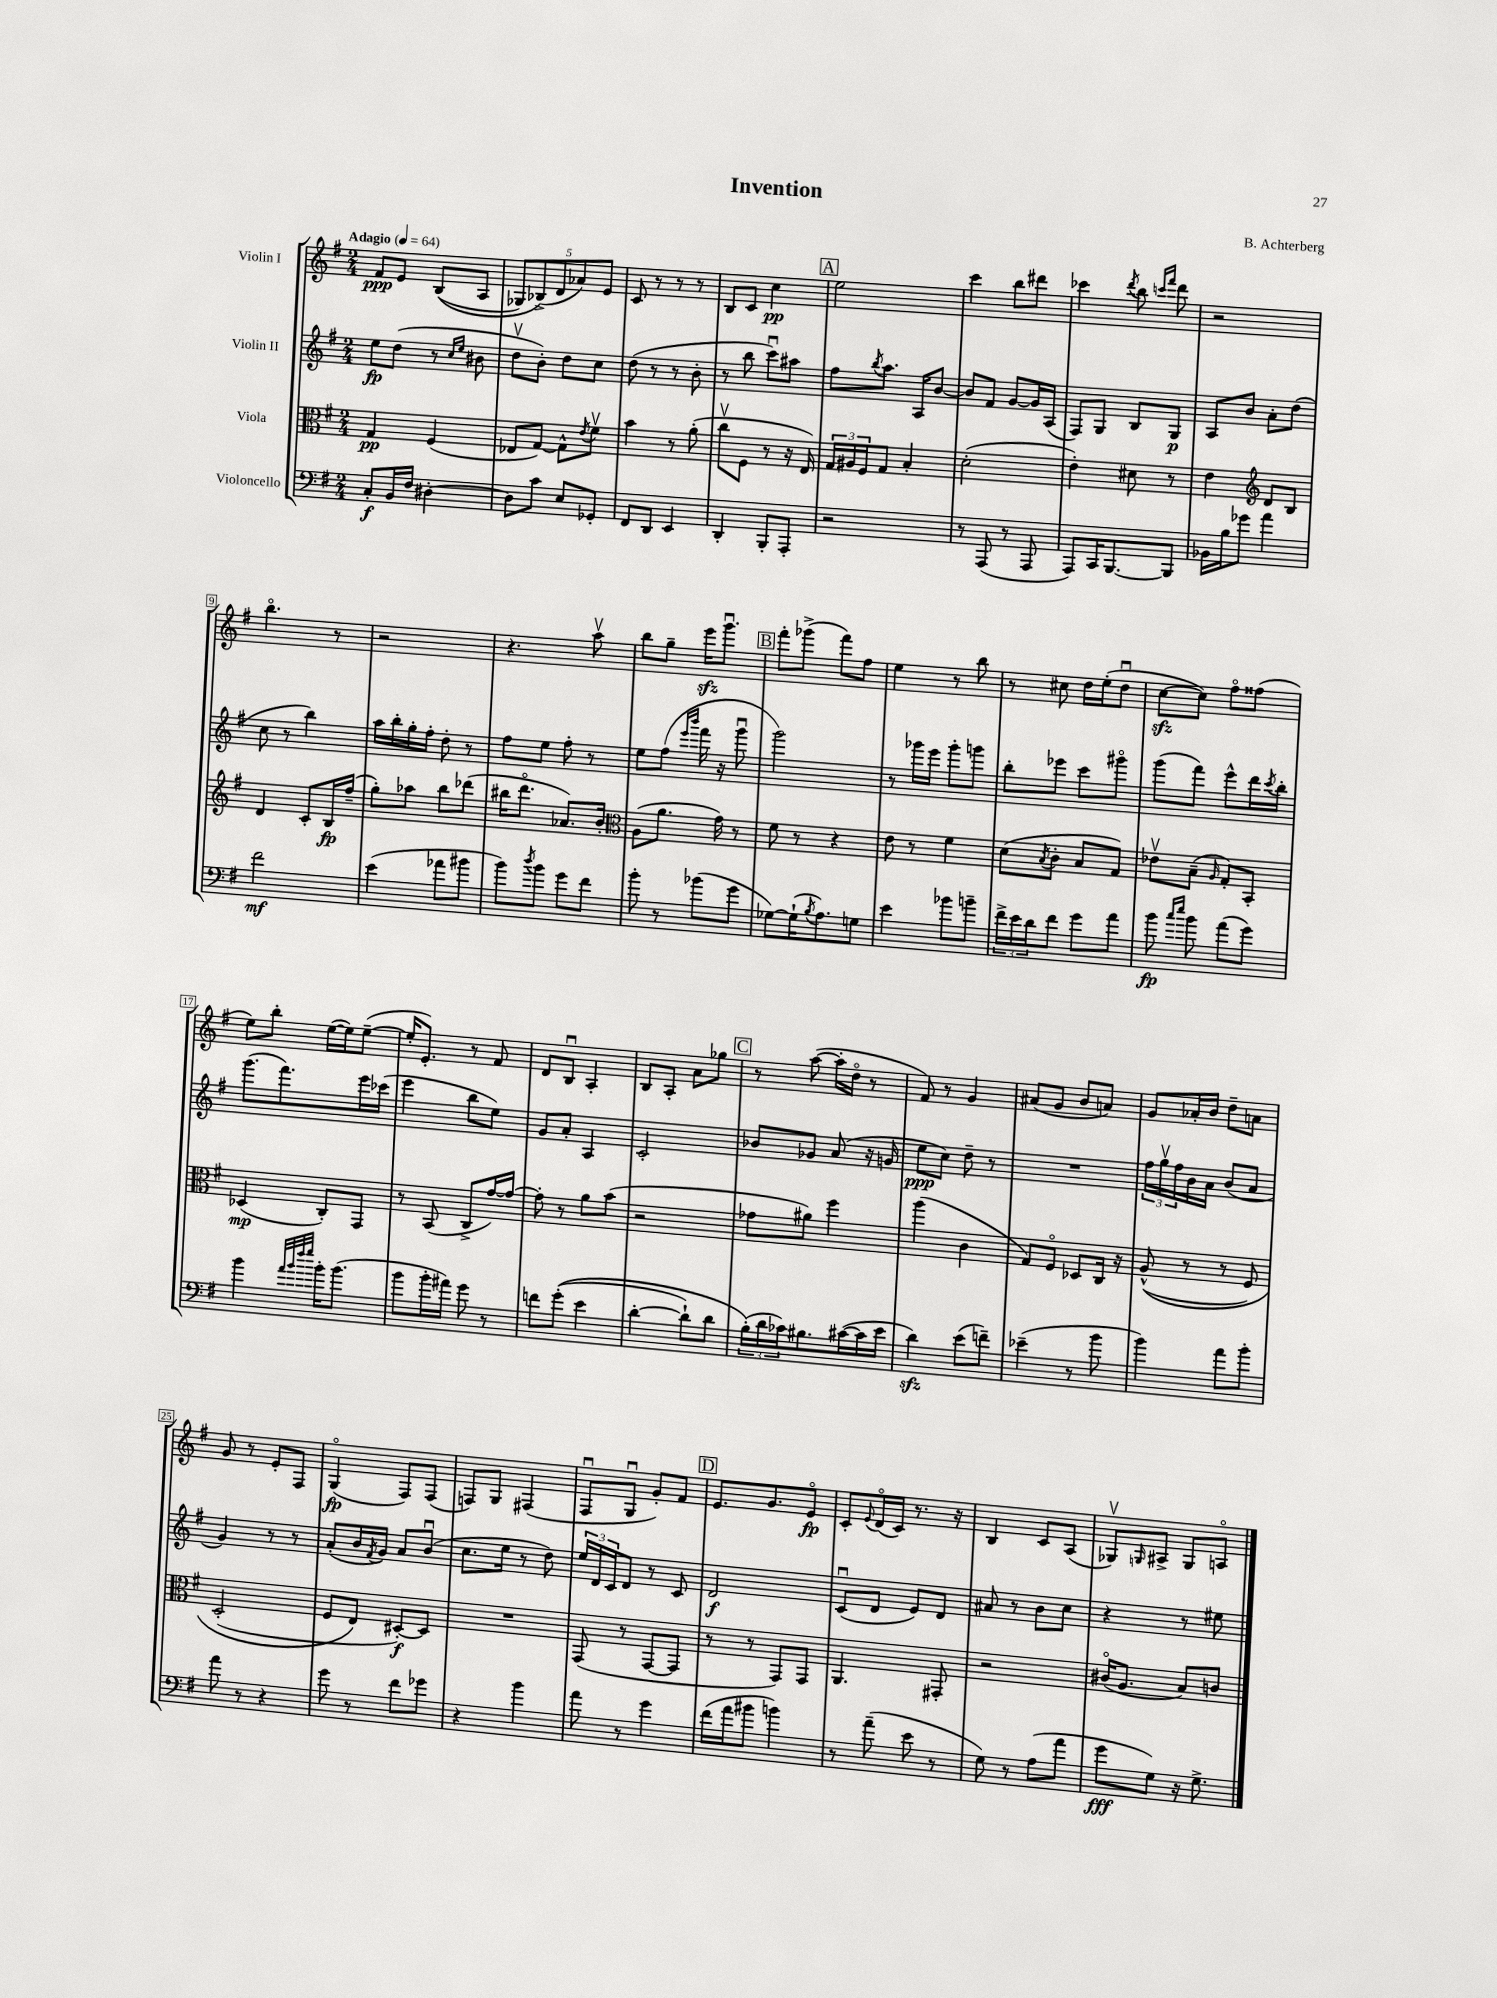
\header { title = "Invention" composer = "B. Achterberg" }
<<
\new StaffGroup <<
\new Staff = "s0" \with { instrumentName = "Violin I" } {
    \clef treble \key g \major \numericTimeSignature \time 2/4 \tempo "Adagio" 4 = 64
    fis'8\ppp e'8 b8(\( a8 |
    \tuplet 5/4 { ges8) bes8->(\) d'8 aes'8) e'8 } |
    c'8 r8 r8 r8 |
    b8 c'8 c''4\pp |
    \mark \markup { \box "A" } e''2 |
    c'''4 b''8 dis'''8 |
    ces'''4 \acciaccatura { d'''8 } b''8 \grace { c'''16 fis'''16 } d'''8 |
    r2 |
    b''4.\flageolet r8 |
    r2 |
    r4. a''8\upbow |
    b''8 g''8-- e'''16\sfz g'''8.\downbow |
    \mark \markup { \box "B" } fis'''8-. ges'''8->( fis'''8) fis''8 |
    e''4 r8 b''8 |
    r8 cis''8 d''16 e''16-.( d''8\downbow |
    c''8~\sfz c''8) fis''8\flageolet fisis''8( |
    e''8) b''8-. e''16~( e''16) e''8~--( |
    e''16-. e'8.-.) r8 fis'8 |
    d'8 b8\downbow a4-. |
    b8 a8-. a'8 ges''8 |
    \mark \markup { \box "C" } r8 a''8~( a''16-. d''16\flageolet r8 |
    fis'8) r8 g'4 |
    ais'8( g'8 b'8 a'8) |
    g'8 aes'16-. b'16 d''8-- a'8 |
    g'8 r8 e'8-. fis8 |
    g4\flageolet\fp( fis8) fis8( |
    f8) g8 fis4( |
    fis8\downbow g8\downbow g'8-.) fis'8 |
    \mark \markup { \box "D" } e'8. g'8. e'8\flageolet\fp |
    c'8-. \appoggiatura { e'8 } d'16\flageolet( c'16) r8. r16 |
    b4 c'8 a8( |
    ges8\upbow) \grace { g16 } ais8-> g8 a8\flageolet \bar "|." |
}
\new Staff = "s1" \with { instrumentName = "Violin II" } {
    \clef treble \key g \major \numericTimeSignature \time 2/4
    e''8\fp d''8( r8 \grace { c''16 e''16 } bis'8 |
    d''8\upbow b'8-.) d''8 c''8 |
    d''8( r8 r8 b'8-. |
    r8 b''8 c'''8\downbow) ais''8 |
    \mark \markup { \box "A" } fis''8 \acciaccatura { b''8 } a''8. a16 b'8~ |
    b'8 fis'8 g'8~ g'16 a16( |
    fis8) g8 b8 g8\p |
    a8 b'8 a'8-. d''8( |
    c''8 r8 b''4) |
    a''16 b''16-. g''16-. fis''16-. d''8-. r8 |
    fis''8 e''8 fis''8-. r8 |
    e''8 fis''8( \grace { e'''16 b'''16 } fis'''16 r16 g'''8\downbow |
    \mark \markup { \box "B" } g'''2) |
    r8 ges'''16 e'''16 ges'''8-. g'''8 |
    b''8-. ees'''8 c'''8 gis'''8\flageolet |
    g'''8( fis'''8) e'''8-^ d'''16 \acciaccatura { c'''8 } b''16-. |
    g'''8.( fis'''8.) e'''16 ces'''16( |
    e'''4 b''8 e''8) |
    g'8 a'8-. a4 |
    c'2-. |
    \mark \markup { \box "C" } bes'8 ges'8 a'8( r16 g'16 |
    e''8\ppp c''8) d''8-- r8 |
    R2 |
    \tuplet 3/2 { fis''16 g''16\upbow fis''16 } b'16 a'16 b'8( a'8 |
    g'4) r8 r8 |
    a'8-.( b'16 \acciaccatura { fis'8 } g'16) a'8 b'8\downbow( |
    c''8. e''16 r8 d''8) |
    \tuplet 3/2 { e''16 d'16 c'16 } d'8 r8 c'8 |
    \mark \markup { \box "D" } d'2\f |
    c'8\downbow( d'8 e'8) d'8 |
    ais'8 r8 b'8 c''8 |
    r4 r8 eis''8 \bar "|." |
}
\new Staff = "s2" \with { instrumentName = "Viola" } {
    \clef alto \key g \major \numericTimeSignature \time 2/4
    g4\pp fis4( |
    ees8 g8~) g8-^ \acciaccatura { e'8 } fis'8\upbow |
    b'4 r8 a'8-.( |
    c''8\upbow fis8 r8 r16 e16) |
    \mark \markup { \box "A" } \tuplet 3/2 { g16 ais16 fis16 } g8 b4-. |
    d'2-.( |
    e'4-.) dis'8 r8 |
    e'4 \clef treble d'8 b8 |
    d'4 c'8-. b16\fp fis''16--( |
    g''8-.) aes''8 b''8 des'''8( |
    bis''16 d'''8.\flageolet aes'8.) b'16-. |
    \clef alto a8( a'8. g'16) r8 |
    \mark \markup { \box "B" } fis'8 r8 r4 |
    e'8 r8 fis'4 |
    d'8( \acciaccatura { b8 } c'8-. b8 g8) |
    ees'8\upbow b8--( \grace { a16 } g8-.) b,8-. |
    des4\mp( c8-.) g,8 |
    r8 b,8( c8-> g'16~) g'16~ |
    g'8-. r8 a'8 b'8( |
    r2 |
    \mark \markup { \box "C" } ges'8 ais'8) fis''4 |
    a''4( c'4 |
    g8) fis8\flageolet des8 c16 r16 |
    a8-^(\( r8 r8 fis8) |
    d2-.( |
    fis8 e8\) dis8~-.\f) dis8 |
    R2 |
    g,8( r8 g,8~ g,8 |
    \mark \markup { \box "D" } r8 r8 g,8) g,8 |
    a,4. gis,8-. |
    r2 |
    cis'16\flageolet( a8. b8) c'8 \bar "|." |
}
\new Staff = "s3" \with { instrumentName = "Violoncello" } {
    \clef bass \key g \major \numericTimeSignature \time 2/4
    c8-.\f b,16 fis16 dis4~-. |
    dis8 c'8 e8 ges,8-. |
    fis,8 d,8 e,4 |
    d,4-. b,,8-. a,,8-. |
    \mark \markup { \box "A" } r2 |
    r8 a,,8( r8 a,,8 |
    a,,8) c,16 b,,8.~ b,,8 |
    bes,16 b16 ges'8 a'4 |
    fis'2\mf |
    e'4( aes'8 bis'8 |
    b'8) \acciaccatura { d''8 } b'8 g'8 fis'8 |
    b'8-. r8 bes'8( g'8 |
    \mark \markup { \box "B" } ges8~) ges16-!( \acciaccatura { b8 } a8.) g8 |
    e'4 bes'8 b'8-- |
    \tuplet 3/2 { fis'16-> e'16 d'16 } fis'8 g'8 a'8 |
    b'8\fp \grace { c''16 e''16 } b'8 a'8( g'8) |
    b'4 \grace { a'32 b'32 fis''32 g''32 } b'16-. b'8.( |
    b'8 b'16-. ais'16) g'8 r8 |
    f'8 g'8-.(\( e'4 |
    d'4~-. d'8-!) d'8 |
    \mark \markup { \box "C" } \tuplet 3/2 { b16-.(\) d'16 ces'16) } bis8. cis'16~( cis'16 e'16 |
    d'4\sfz) e'8( f'8--) |
    ees'4--( r8 b'8 |
    b'4) a'8 b'8-. |
    a'8 r8 r4 |
    g'8 r8 fis'8 ges'8 |
    r4 b'4 |
    a'8 r8 g'4 |
    \mark \markup { \box "D" } fis'16( a'16 bis'8 b'4) |
    r8 a'8--( e'8 r8 |
    g8) r8 a8( a'8 |
    g'8\fff g8) r16 g8.-> \bar "|." |
}
>>
>>
\layout { \context { \Score \override BarNumber.stencil = #(make-stencil-boxer 0.1 0.3 ly:text-interface::print) } }
